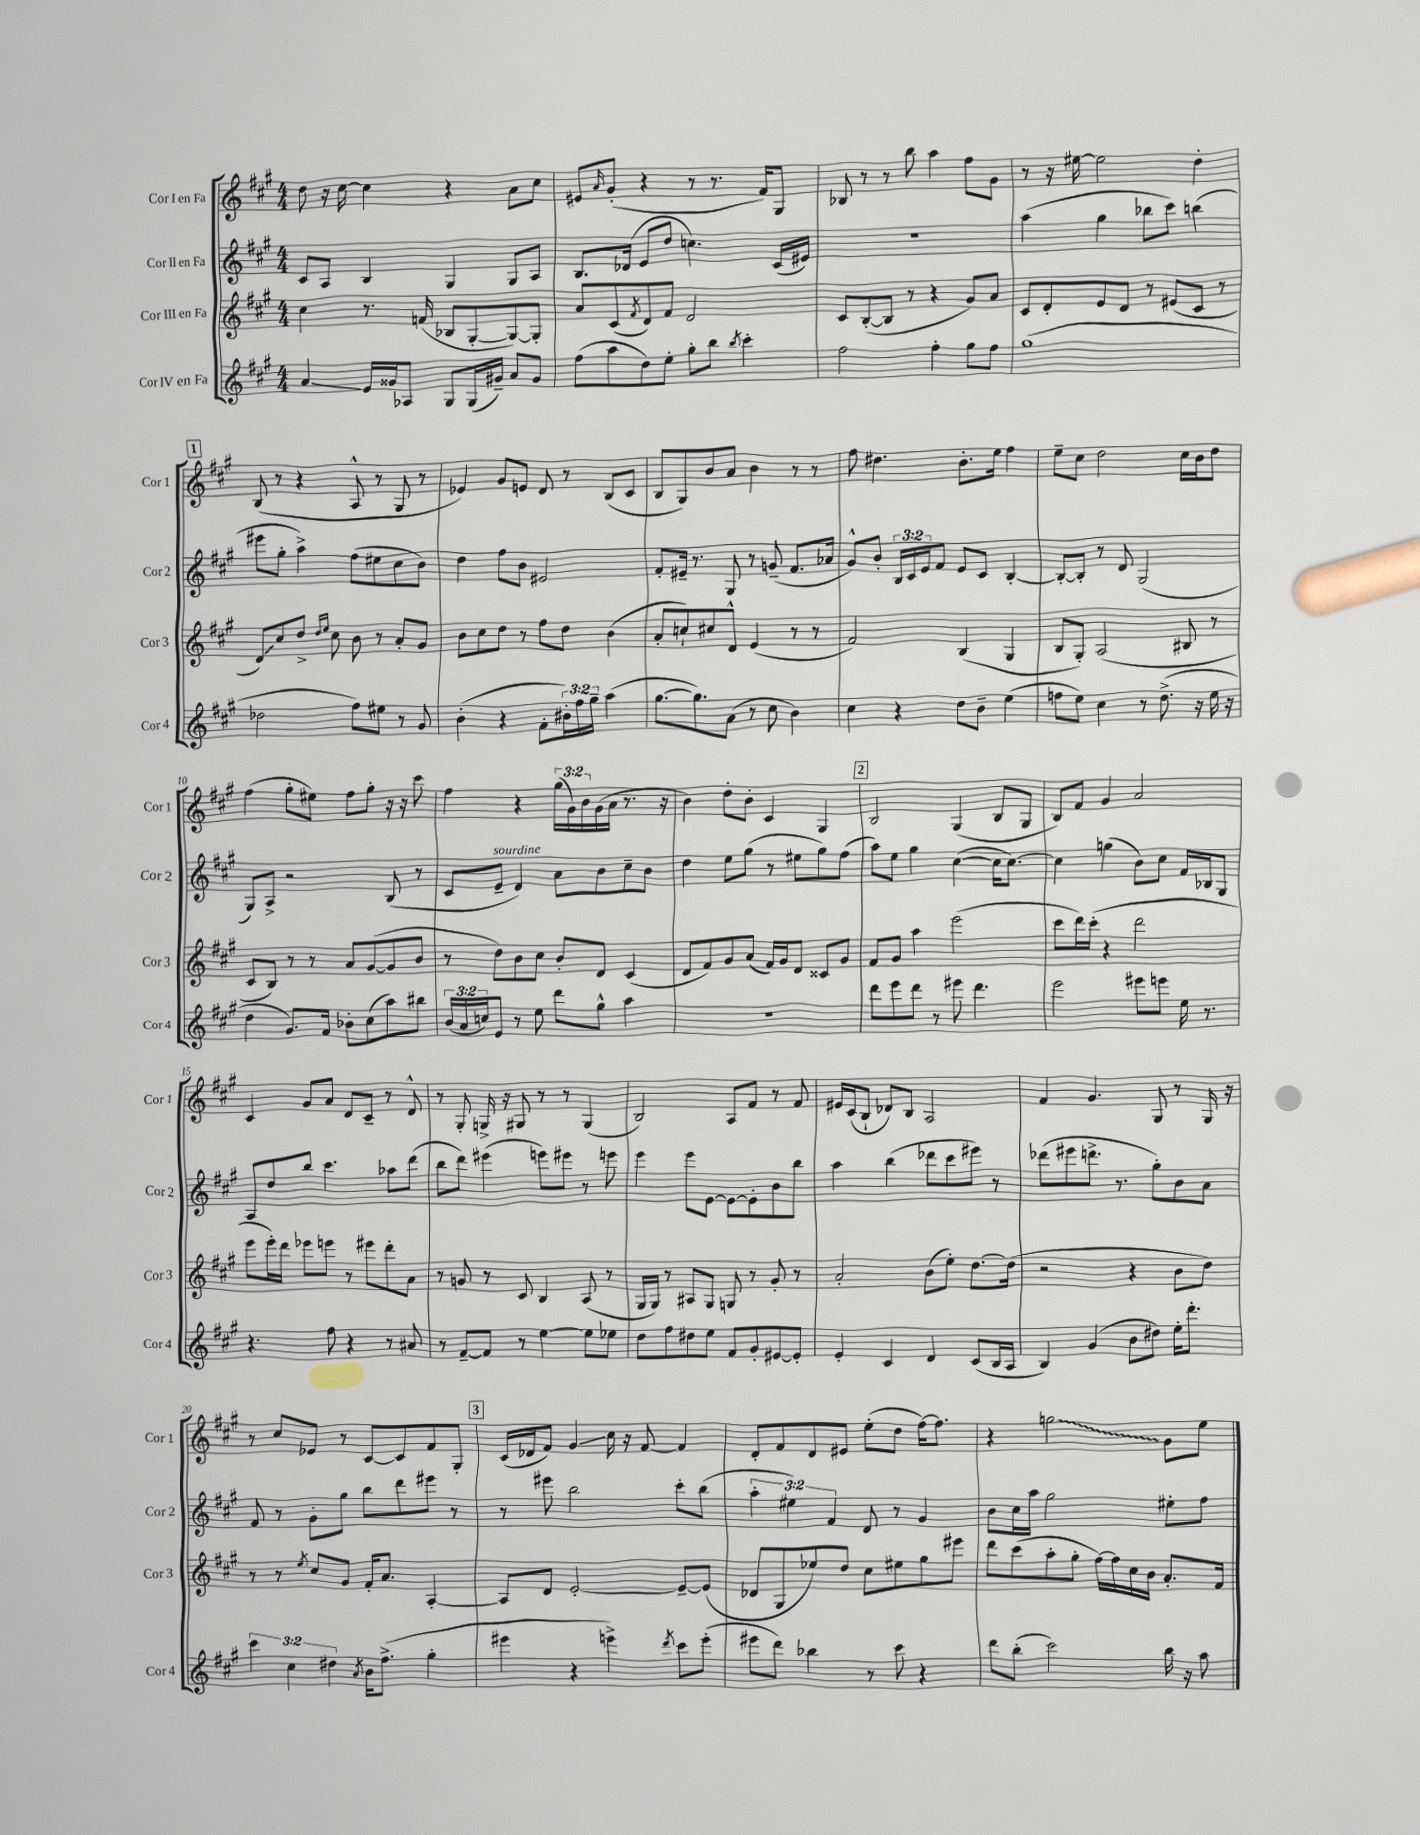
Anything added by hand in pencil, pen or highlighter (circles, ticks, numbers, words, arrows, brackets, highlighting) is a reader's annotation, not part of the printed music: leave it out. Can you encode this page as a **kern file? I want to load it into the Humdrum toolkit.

**kern	**kern	**kern	**kern
*staff4	*staff3	*staff2	*staff1
*clefG2	*clefG2	*clefG2	*clefG2
*k[f#c#g#]	*k[f#c#g#]	*k[f#c#g#]	*k[f#c#g#]
*M4/4	*M4/4	*M4/4	*M4/4
4a/	4cc#\	8c#/L	8dd\
.	.	8A/J	16r
.	.	.	[16cc#\
16e/LL	8.r	4B/	4cc#\]
16g##/J	.	.	.
8A-/J	.	.	.
.	(16f/	.	.
8G#/L	8B-/L	4G#/	4r
(16G#/L	[8G#'/	.	.
16g#~/JJ)	.	.	.
8a/L	8G#/_)	8G#/L	8a\L
8g#/J	8G#'/]J	8A/J	8cc#\J
=	=	=	=
(8ff#\L	8a/L	8.B/L	8e#/L
.	.	.	16qqa/
8aa\	(8c#/	.	(8g#'/J
.	.	(16d-/Jk	.
.	8qf#/	.	.
8dd\)	8d/)	8e/L	4r
8ee'\J	8f#/J	8dd/J	.
8gg#'\L	2d/	4.cc\)	8r
8bb\J	.	.	8.r
8qbb/	.	.	.
4ccc#'\	.	.	.
.	.	.	16f#/LK)
.	.	(16c#/LL	8G#/J
.	.	16e#/JJ)	.
=	=	=	=
2ff#\	8c#/L	1r	8B-/
.	([8B'/	.	8r
.	8B/]J	.	8r
.	8r	.	8bb\
4ff#'\	4r	.	4aa\
8gg#\L	8g#/L)	.	8ff#\L
8ff#\J	8a/J	.	8g#\J
=	=	=	=
(1gg#	8c#/L	(4aa\	8r
.	8d'/	.	16r
.	.	.	[16ee#\
.	8e/	4gg#\	2ee#\]
.	8d/J	.	.
.	8r	8bb-\L	.
.	(8e#/L	8ccc#\J)	.
.	8c#/J	(4bb\	4dd'\
.	8r	.	.
=	=	=	=
2dd-\	8d/L)	8eee#\L	(8B/
.	8cc#/	8gg#'\J	8r
.	8dd^/J	4aa^\)	4r
.	16qqdd/LL	.	.
.	16qqee/JJ	.	.
.	8cc#\	.	.
8ff#\L)	8b\	(8ff#\L	8A^^/
8ee#\J	8r	8ee#\	8r
8r	8a'/L	8cc#\	8G#/
8g#/	8g#/J	8b\J)	8r
=	=	=	=
(4b'\	8b\L	4dd\	4e-/)
.	8cc#\	.	.
4r	8dd\J	8ff#\L	8g#/L
.	8r	8b\J	8e/J
8f#'\L	8ff#\L	2e#/	8d/
24b#'\L)	8dd\J	.	8r
24ff#\	.	.	.
24gg#~\JJ	.	.	.
(4aa\	(4b\	.	(8B/L
.	.	.	8c#/J
=	=	=	=
[8.gg#\L	8a'/L	8f#'/L	8B/L
.	8cc`/)	16e#~/Jk	8G#/)
8.gg#\])	.	8.r	.
.	8cc#/	.	8b/
(8a\J	8d^^/J	8G#/	8a/J
8r	(4e/	8r	4b\
8cc#\	.	(8g~/	.
4b\)	8r	8.f#/L	8r
.	8r	.	8r
.	.	16a-/Jk	.
=	=	=	=
4cc#\	2f#/)	8g#^^/L)	8ff#\
.	.	8b'/J	4.dd#\
4r	.	24B/LL	.
.	.	24c#/	.
.	.	24e/J	.
.	.	8f#/J	.
8dd\L	(4B/	8e/L	8.b'\L
8b~\J	.	8c#/J	.
.	.	.	16ee\Jk
(4ee\	4G#/	[4B'/	4ff#\
=	=	=	=
8ff\L	8B/L	8B'/_L	8ee~\L
8ee\J)	8G#'/J)	8B'/]J	8cc#\J
4cc#\	(2A/	8r	2dd\
.	.	8d/	.
8r	.	(2G#/	.
(8.dd^\	.	.	.
.	8B#/	.	16cc#\LL
16r	.	.	16b\J
16ee\	8r	.	8dd\J
16r	.	.	.
=	=	=	=
4dd\	8c#/L	8G#/L)	(4ff#\
.	8B/J)	8A^/J	.
8.g#/L)	8r	2r	8gg#'\L
.	8r	.	8ee#\J)
16f#/Jk	.	.	.
8b-'\L	8a/L	.	8ff#\L
(8cc#\	([8g#/	.	8gg#'\J
8aa\)	8g#/]	(8B/	16r
.	.	.	16r
8bb#\J	8b/J	8r	8ccc#\
=	=	=	=
(24b/LL	8r	8c#/L	4ff#\
24a/	.	.	.
24cc/J)	.	.	.
8e/J	8dd\L)	8e~/J	.
8r	8b\	4d/)	4r
8ee\	8cc#\J	.	.
8ddd\L	8b'/L	8a\L	(24gg#\LL
.	.	.	24g#\)
.	.	.	24b\
8gg#^^\J	8d/J	8b\	(16g#\
.	.	.	16a\JJ
4aa\	(4c#/	8cc#~\	8.r
.	.	8b\J	.
.	.	.	16r
=	=	=	=
1r	8d/L	4dd\	4b\)
.	8f#/)	.	.
.	8g#/	8ee\L	8dd'\L
.	(8a/J	(8gg#\J	8b'\J
.	16f#/LL)	8r	4c#/
.	16g#/J	.	.
.	8d/J	8ee#\L	.
.	8c##/L	8gg#\)	4G#/
.	8g#/J	(8ff#\J	.
=	=	=	=
8ddd\L	8f#/L	8aa\L)	2B/
8eee\	8g#/J	8ee\J	.
8ddd\J	4aa\	4gg#\	.
8r	.	.	.
8eee#\	(2eee\	([4cc#\	(4G#/
4.ddd\	.	.	.
.	.	16cc#\]LK	8B/L
.	.	[8.cc#\J)	.
.	.	.	8G#/J
=	=	=	=
2eee\	8ccc#\L	4cc#\]	8B/L)
.	16ddd\L)	.	8f#/J
.	(16ccc#'\JJ	.	.
.	4r	(4gg\	4g#/
8eee#\L	2ddd\	8b\L)	2a/
8eee\J	.	8cc#\J	.
16ee\	.	16f#/LL	.
8.r	.	16B-/J	.
.	.	8G#/J	.
=	=	=	=
4.r	8eee\L	8A/L	4c#/
.	16eee'\L)	8dd/	.
.	16ddd\JJ	.	.
.	8eee-\L	8bb/J	8g#/L
8ff#\	8eee\J	4.ccc#\	8a/J
4r	8r	.	8d/L
.	8eee#\L	.	8c#~/J
8r	8ddd'\	8aa-\L	8r
8a#/	8a\J	(8ddd\J	8d^^/
=	=	=	=
8r	8r	8bb\L	8r
[8f#~/L	8g/	8ddd\J)	8G#'/
8f#/]J	8r	(4eee#\	16G^/
.	.	.	16r
8r	8c#/	.	8G#/
[4ee\	4B/	8eee\L)	8r
.	.	8eee#\J	8r
8ee\]L	(8A/	8r	(4G#/
8ee-\J	8r	8eee\	.
=	=	=	=
8dd\L	16G#/LL	4eee\	2B/)
.	16G#/JJ)	.	.
8ff#\	8r	.	.
8dd#\	8A#/L	8eee\L	.
8ee\J	8G#/J	[8e\J	.
8f#/L	8G/	8e\_L	8A/L
8g#'/	8r	8e'\]	8f#/J
[8e#/	8g#'/	8b\	8r
8e#'/]J	8r	8bb\J	8f#/
=	=	=	=
4e'/	2a'/	4aa\	16e#/LL
.	.	.	(16c#/J
.	.	.	8B`/J
4c#/	.	(4bb\	8d-/L)
.	.	.	8B/J
4d/	(8b\L	8ddd-\L	2A/
.	8ee'\J)	8ccc#\	.
(8c#/L	[8.dd\L	8eee#\J)	.
16B/L	.	8r	.
16A/JJ	(16dd\]Jk	.	.
=	=	=	=
4B/)	2r	(8ddd-\L	4f#/
.	.	8eee#\	.
(4g#/	.	8.ddd^\J	4.g#/
.	.	8.r	.
8b\L	4r	.	.
8dd#\J)	.	8gg#'\L)	8G#/
16ee'\LK	8b\L	8b\	8r
8.ddd'\J	.	.	.
.	8dd\J)	8a\J	16G#/
.	.	.	16r
=	=	=	=
6ccc#\	8r	8f#/	8r
.	8r	8r	8cc#/L
6cc#\	.	.	.
.	8qee/	.	.
.	8cc#/L	8g#'\L	8e-/J
6dd#\	.	.	.
.	8g#/J	8gg#\J	8r
8qa/	.	.	.
16b\LK	16f#'/LK	8bb\L	[8c#/L
(8.ff#^\J	8.a/J	.	.
.	.	8ddd\	8c#/]
4gg#'\	[4A'/	8eee#\J	8f#/
.	.	8r	8G#'/J
=	=	=	=
4eee#\	8A/]L	8r	(16c#/LL
.	.	.	16d-/J
.	8d/J	8eee#\	8f#/J)
4r	[2e'/	2bb\	4g#/
4eee^\)	.	.	16cc#\
.	.	.	16r
.	.	.	[8f#/
8qddd/	.	.	.
8ccc#\L	8e~/_L	8ccc#'\L	4f#/]
(8eee'\J	(8e/]J	(8bb\J	.
=	=	=	=
8eee#\L	8d-/L	6aa'\	8d'/L
8ddd\J)	8G#/	.	8f#/
.	.	6ee#\)	.
4bb-\	8ee-/)	.	8d/
.	.	6f#/	.
.	8dd/J	.	8e#/J
8r	8cc#\L	8d/	(8ee'\L
8ccc#\	8ee#\	8r	8dd\J
4r	8gg#\	4g#/	[16ff#\LK)
.	.	.	8.ff#\]J
.	8eee#\J	.	.
=	=	=	=
8ddd\L	8ddd\L	8b\L	4r
(8bb'\J	(8ccc#\	16cc#\L	.
.	.	16aa\JJ	.
2ccc#\)	8aa'\	2gg#\	2gg\
.	8gg#'\J	.	.
.	[16ff#\LL)	.	.
.	16ff#\]	.	.
.	16cc#\	.	.
.	16b\JJ	.	.
16bb\	8.a'/L	8ee#'\L	8g#\L
16r	.	.	.
8aa\	.	8ff#\J	8ee\J
.	16f#/Jk	.	.
==	==	==	==
*-	*-	*-	*-
